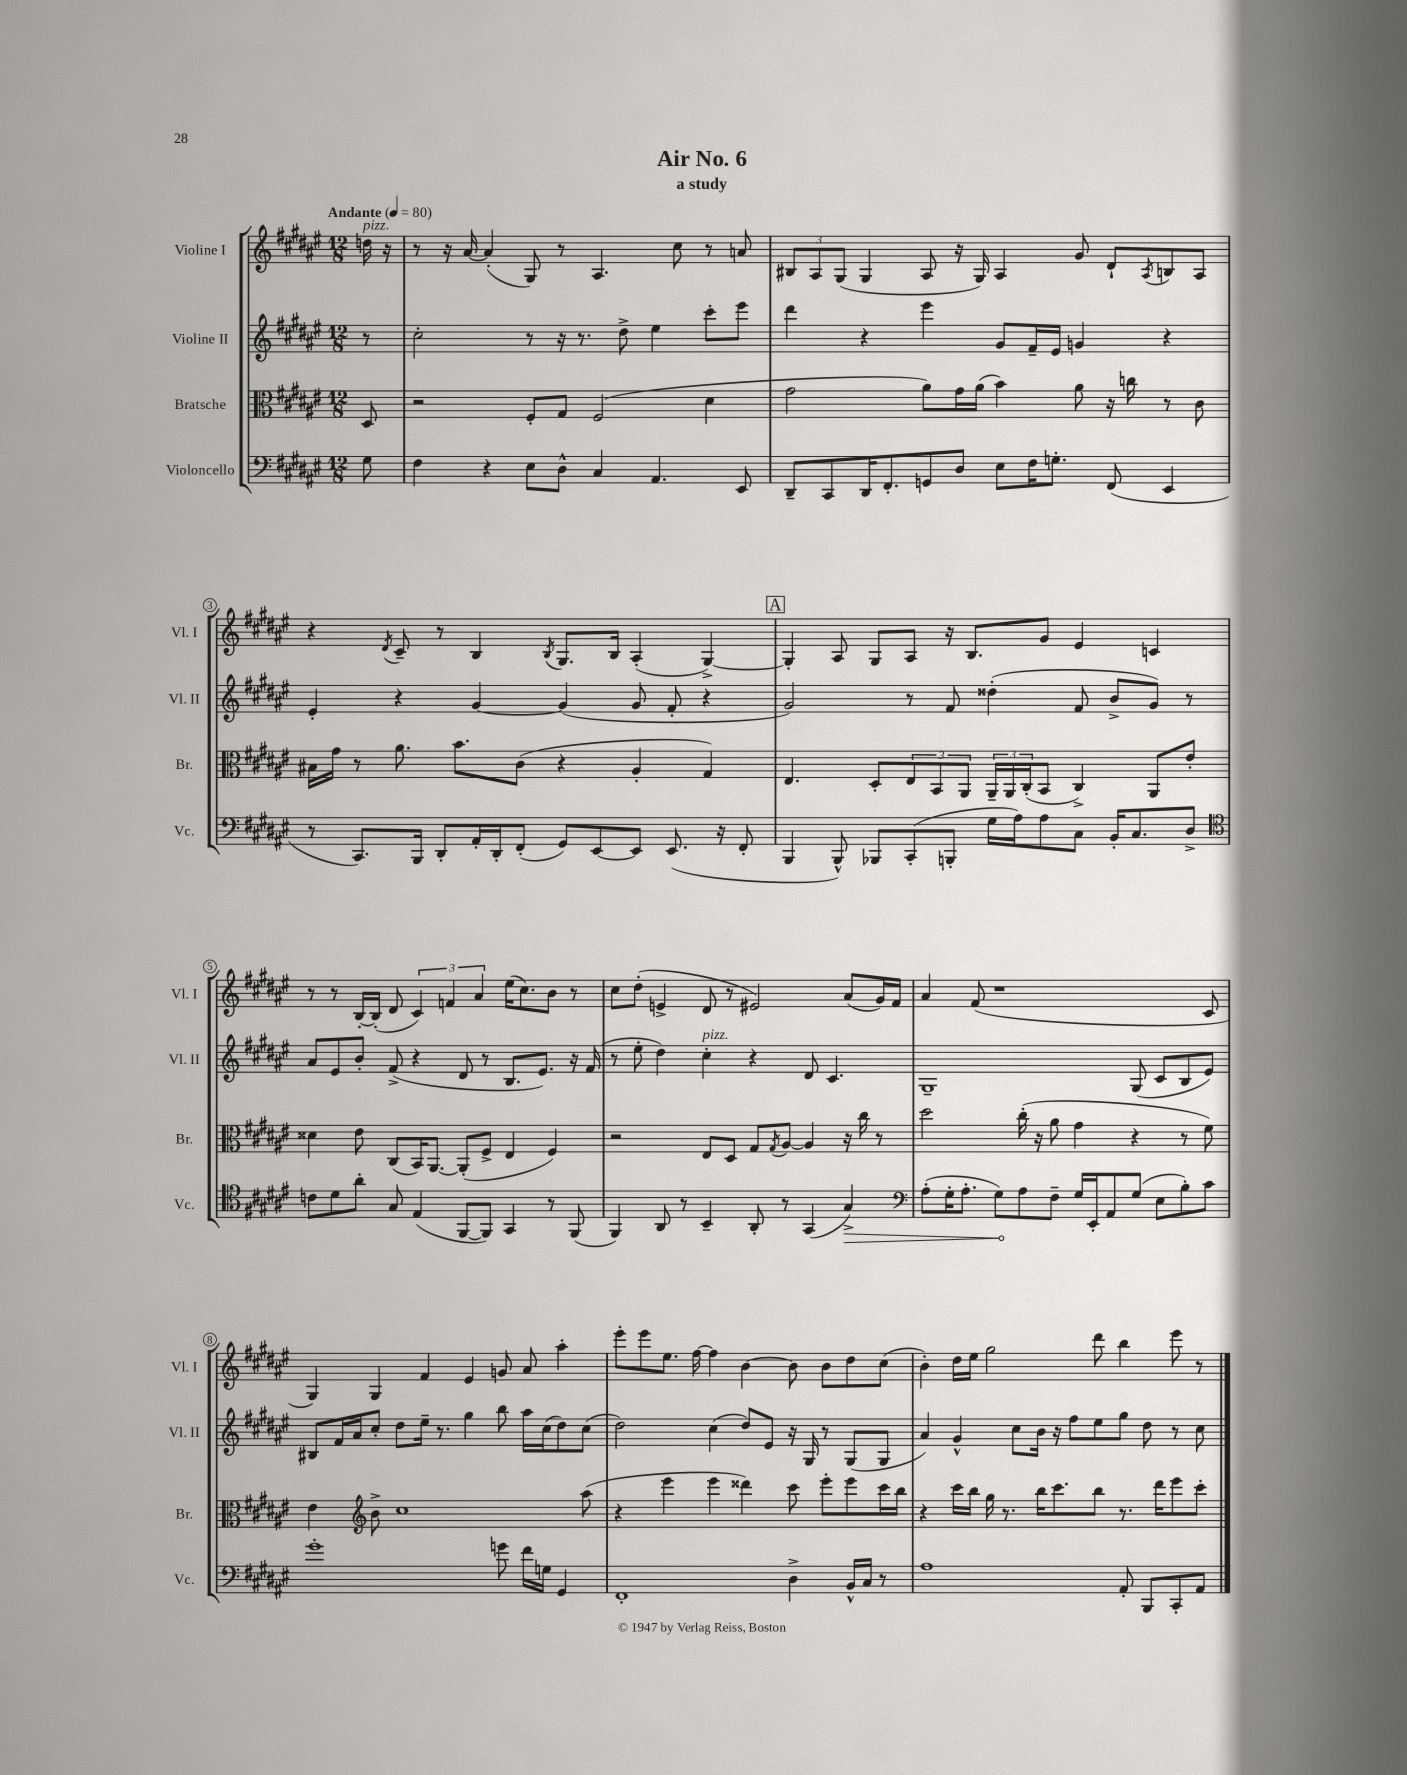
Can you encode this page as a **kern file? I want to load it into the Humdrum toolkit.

**kern	**dynam	**kern	**kern	**kern
*part4	*part4	*part3	*part2	*part1
*staff4	*staff4	*staff3	*staff2	*staff1
*I"Violoncello	*	*I"Bratsche	*I"Violine II	*I"Violine I
*I'Vc.	*	*I'Br.	*I'Vl. II	*I'Vl. I
*clefF4	*	*clefC3	*clefG2	*clefG2
*k[f#c#g#d#a#e#]	*	*k[f#c#g#d#a#e#]	*k[f#c#g#d#a#e#]	*k[f#c#g#d#a#e#]
*M12/8	*	*M12/8	*M12/8	*M12/8
*MM80	*	*MM80	*MM80	*MM80
=	=	=	=	=
!	!	!	!	!LO:TX:a:B:t=Andante
!	!	!	!	!LO:TX:a:i:t=pizz.
8G#\	.	8D#/	8r	16ddn\
.	.	.	.	16r
=1	=1	=1	=1	=1
4F#\	.	2r	2cc#'\	8r
.	.	.	.	16r
.	.	.	.	[16a#/
4r	.	.	.	(4a#'/]
8E#\L	.	8F#'/L	8r	8G#/)
8D#^^\J	.	8G#/J	16r	8r
.	.	.	8.r	.
4C#/	.	(2F#/	.	4.A#/
.	.	.	8dd#^\	.
4.AA#/	.	.	4ee#\	.
.	.	.	.	8cc#\
.	.	4d#\	8ccc#'\L	8r
8EE#/	.	.	8eee#\J	8an/
=2	=2	=2	=2	=2
8DD#~/L	.	2g#\	4ddd#\	12B#X/L
.	.	.	.	12A#/
8CC#/	.	.	.	.
.	.	.	.	(12G#/J
16DD#/K	.	.	4r	4G#/
8.FF#'/	.	.	.	.
8GGn/	.	8a#\L)	4eee#\	8A#/
8D#/J	.	16g#\L	.	16r
.	.	(16a#\JJ	.	16G#/)
8E#\L	.	4b\)	8g#/L	4A#/
16F#\K	.	.	16f#~/L	.
8.Gn'\J	.	.	16e#/JJ	.
.	.	8a#\	4gn/	8g#/
(8FF#/	.	16r	.	8d#`/L
.	.	16ccn\	.	.
.	.	.	.	8qA#/
4EE#/	.	8r	4r	8Bn/
.	.	8c#\	.	8A#/J
!!LO:LB:g=z
=3	=3	=3	=3	=3
8r	.	16B#X\LL	4e#'/	4r
.	.	16g#\JJ	.	.
8.CC#/L)	.	8r	.	.
.	.	.	.	8qd#/
.	.	8.a#\	4r	8c#~/
16BBB/Jk	.	.	.	.
8DD#'/L	.	.	.	8r
.	.	8.b\L	.	.
16AA#'/L	.	.	[4g#/	4B/
16DD#'/J	.	.	.	.
(8FF#'/J	.	(8c#\J	.	.
.	.	.	.	8qB/
8GG#/L)	.	4r	(4g#/]	8.G#/L
[8EE#/	.	.	.	.
.	.	.	.	16B/Jk
8EE#/J]	.	4A#'/	8g#/	(4A#'/
(8.EE#/	.	.	8f#'/	.
.	.	4G#/)	4r	[4G#^/)
16r	.	.	.	.
8FF#'/	.	.	.	.
!!LO:REH:place=s1:t=A
=4	=4	=4	=4	=4
4BBB/	.	4.E#/	2g#/)	4G#'/]
8BBB^^/)	.	.	.	8A#/
8BBB-X/L	.	8D#'/L	.	8G#/L
(8CC#'/	.	12E#/	8r	8A#/J
.	.	12BB/	.	.
8BBBn'/J	.	.	8f#/	16r
.	.	12AA#/J	.	.
.	.	.	.	8.B/L
16G#\LL	.	24AA#~/LL	(4dd##X'\	.
.	.	24AA#/	.	.
16A#\J)	.	.	.	.
.	.	(24C#'/J	.	.
8A#\	.	8BB/J	.	8g#/J
8C#\J	.	4C#^/)	8f#/	4e#/
16BB'/KL	.	.	8b^/L	.
8.C#/	.	.	.	.
.	.	8AA#/L	8g#/J)	4cn/
8D#^/J	.	8e#'/J	8r	.
!!LO:LB:g=z
=5	=5	=5	=5	=5
*clefC4	*	*	*	*
8cn\L	.	4d##X\	8a#/L	8r
8d#\	.	.	8e#/	8r
8a#'\J	.	8e#\	8b'/J	[16B'/LL
.	.	.	.	(16B'/JJ]
8G#/	.	(8C#/L	(8f#^/	8d#/
(4E#/	.	16BB/K)	4r	6c#/)
.	.	[8.AA#/J	.	.
.	.	.	.	6fn/
[8FF#/L	.	(8AA#'/L]	8d#/	.
.	.	.	.	6a#/
8FF#/J])	.	8F#^/J	8r	.
4GG#/	.	4E#/	8.B/L	(16ee#\KL
.	.	.	.	8.cc#\)
.	.	.	8.e#/J)	.
8r	.	4F#/)	.	8b\J
(8FF#/	.	.	16r	8r
.	.	.	(16f#/	.
=6	=6	=6	=6	=6
4FF#/)	.	2r	8r	8cc#\L
.	.	.	8ee#'\	(8dd#'\J
8AA#/	.	.	4dd#\)	4en^/
8r	.	.	.	.
!	!	!	!LO:TX:a:i:t=pizz.	!
4BB~/	.	8E#/L	4cc#'\	8d#/
.	.	8D#/J	.	8r
8AA#'/	.	8G#/L	4r	2e#X/)
.	.	8qG#/	.	.
8r	.	[8A#/J	.	.
(4GG#/	.	4A#/]	8d#/	.
.	.	.	4.c#/	.
!	!LO:HP:b	!	!	!
4G#^/)	>	16r	.	(8a#/L
.	.	16cc#\	.	.
.	.	8r	.	16g#/L)
.	.	.	.	16f#/JJ
=7	=7	=7	=7	=7
*clefF4	*	*	*	*
(8A#'\L	.	2dd#\	1G#~	4a#/
16G#'\K	.	.	.	.
8.A#'\J	.	.	.	.
.	.	.	.	(8f#/
8G#\L)	.	.	.	1r
8A#\	]	(16cc#'\	.	.
.	.	16r	.	.
8F#~\J	.	8a#\	.	.
16G#/LL	.	4g#\	.	.
16EE#'/J	.	.	.	.
8AA#/	.	.	.	.
(8G#/J	.	4r	(8G#/	.
8E#\L	.	.	8c#/L	.
8B'\)	.	8r	8B/	.
8c#\J	.	8f#\)	8e#/J)	8c#/
!!LO:LB:g=z
=8	=8	=8	=8	=8
1g#'	.	4e#\	8B#X/L	4G#/)
.	.	.	16f#/L	.
.	.	.	16a#/J	.
*	*	*clefG2	*	*
.	.	8b^\	8cc#'/J	4G#/
.	.	1cc#	8dd#\L	.
.	.	.	16ee#~\Jk	4f#/
.	.	.	8.r	.
.	.	.	4gg#\	4e#/
8gn\	.	.	8bb\	8gn/
16f#\LL	.	.	16aa#\LL	8a#/
16Gn\JJ	.	.	(16cc#\J	.
4GG#/	.	.	8dd#\)	4aa#'\
.	.	(8aa#\	(8cc#\J	.
=9	=9	=9	=9	=9
1FF#'	.	4r	2dd#\)	8eee#'\L
.	.	.	.	8eee#\
.	.	4eee#\	.	8.ee#\J
.	.	.	.	[16ff#\
.	.	4eee#\	(4cc#\	4ff#\]
.	.	4ddd##X\)	8dd#/L)	[4b\
.	.	.	8e#/J	.
4D#^\	.	8ccc#\	16r	8b\]
.	.	.	16G#/	.
.	.	8eee#'\L	8r	8b\L
16BB^^/LL	.	8eee#\	(8G#/L	8dd#\
16C#/JJ	.	.	.	.
8r	.	16ccc#\L	8G#/J	(8cc#\J
.	.	16bb\JJ	.	.
=10	=10	=10	=10	=10
1A#	.	4r	4a#/)	4b'\)
.	.	16ccc#\LL	4g#^^/	16dd#\LL
.	.	16bb\JJ	.	16ee#\JJ
.	.	16gg#\	.	2gg#\
.	.	8.r	.	.
.	.	.	8cc#\L	.
.	.	16bb\KL	16b\Jk	.
.	.	8.ccc#\	16r	.
.	.	.	8ff#\L	.
.	.	8bb\J	8ee#\	8ddd#\
8AA#'/	.	8.r	8gg#\J	4bb\
8BBB/L	.	.	8dd#\	.
.	.	16ddd#\KL	.	.
8CC#'/	.	8eee#\	8r	8eee#\
8AA#/J	.	8ccc#'\J	8cc#\	8r
==	==	==	==	==
*-	*-	*-	*-	*-
